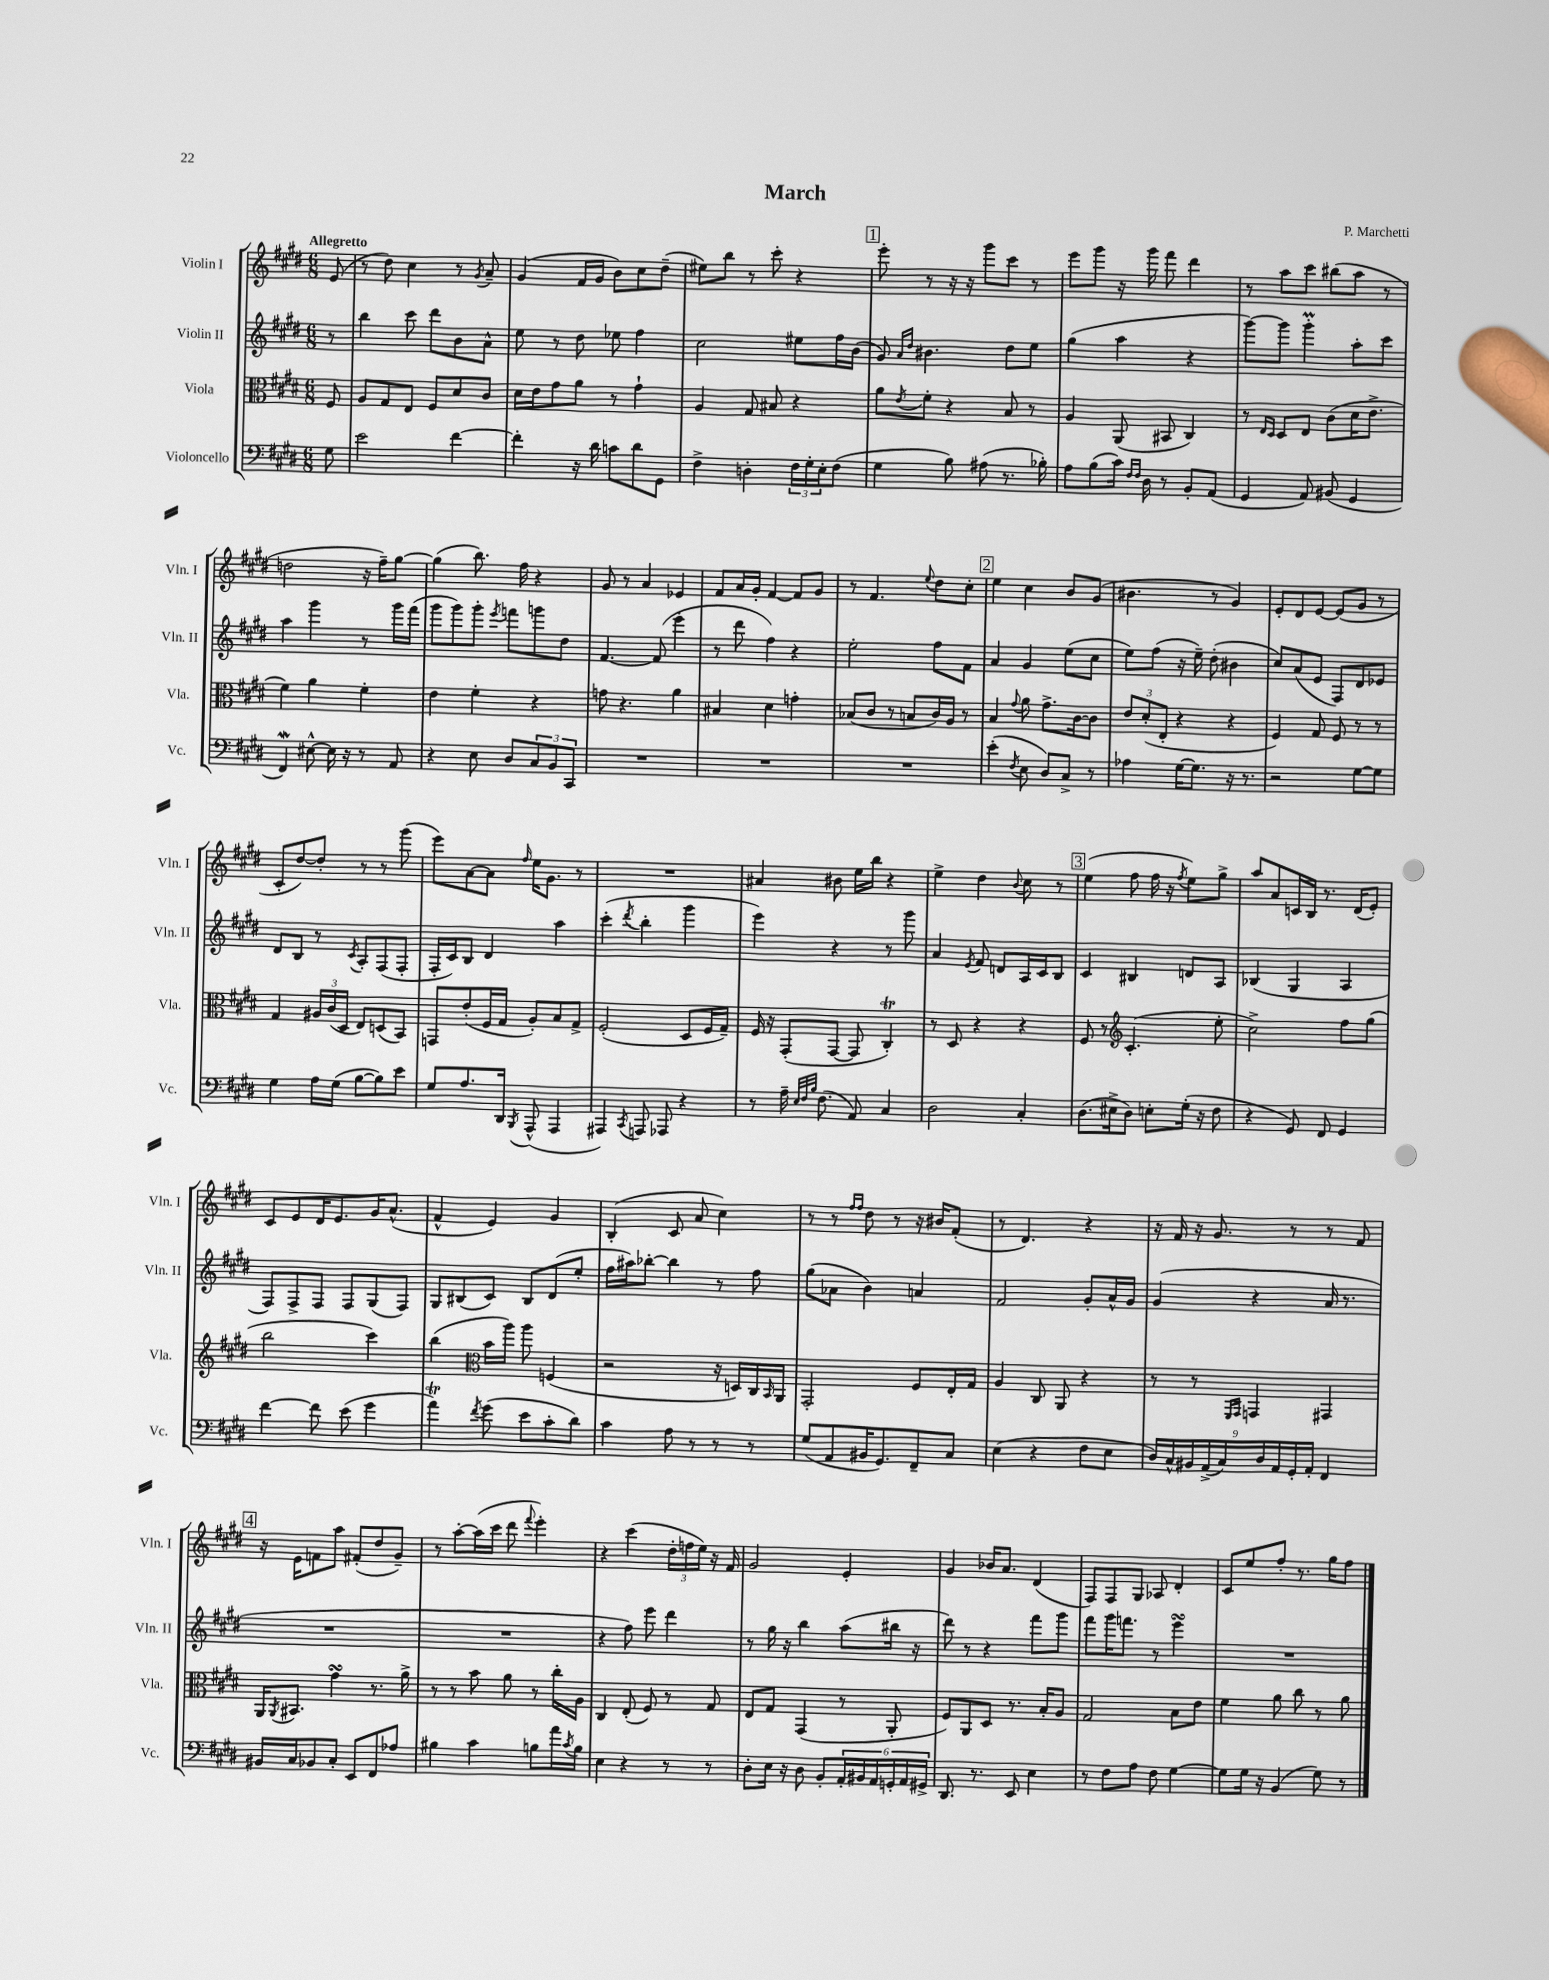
\header { title = "March" composer = "P. Marchetti" }
<<
\new StaffGroup <<
\new Staff = "s0" \with { instrumentName = "Violin I" shortInstrumentName = "Vln. I" } {
    \clef treble \key e \major \numericTimeSignature \time 6/8 \partial 8 \tempo "Allegretto"
    e'8( |
    r8 dis''8) cis''4 r8 \acciaccatura { gis'8 } a'8-- |
    gis'4( fis'16 gis'16 b'8) cis''8 dis''8--( |
    eis''8) b''8 r8 cis'''8-. r4 |
    \mark \markup { \box "1" } e'''8-. r8 r16 r16 gis'''8 cis'''8 r8 |
    e'''8 gis'''8 r16 gis'''16 fis'''8 dis'''4 |
    r8 a''8 cis'''8 bis''8( a''8 r8 |
    d''2 r16 fis''16--) gis''8~ |
    gis''4( b''8.) fis''16 r4 |
    gis'8 r8 a'4 ees'4 |
    fis'8 a'16 gis'16-. fis'4~ fis'8 gis'8 |
    r8 fis'4. \appoggiatura { e''8 } dis''8 cis''8-. |
    \mark \markup { \box "2" } e''4 cis''4 b'8 gis'8( |
    bis'4. r8 gis'4) |
    e'8-. dis'8 e'8~ e'8( gis'8 r8 |
    cis'8-. dis''8~) dis''8-. r8 r8 gis'''8( |
    e'''8) a'8~ a'8 \grace { fis''16 } e''16 gis'8. r8 |
    R2. |
    ais'4 bis'8 e''16 b''16 r4 |
    e''4-> dis''4 \appoggiatura { b'8 } cis''8 r8 |
    \mark \markup { \box "3" } e''4( fis''8 fis''16 r16 \acciaccatura { fis''8 } e''8) gis''8-> |
    a''8 a'8 c'16 b16 r8. dis'16( e'8-.) |
    cis'8 e'8 dis'16 e'8. gis'16 a'8.-^( |
    fis'4-^ e'4) gis'4 |
    b4-.( cis'8 a'8 cis''4) |
    r8 r8 \grace { fis''16 fis''16 } dis''8 r8 r16 bis'16 fis'8-.( |
    r8 dis'4.) r4 |
    r16 fis'16 r16 gis'8. r8 r8 fis'8 |
    \mark \markup { \box "4" } r16 e'16 f'8 a''8 fis'8-.( dis''8 gis'8--) |
    r8 a''8~-. a''16( cis'''16 dis'''8 \appoggiatura { fis'''8 } e'''4-.) |
    r4 cis'''4( \tuplet 3/2 { dis''16-. f''16 e''16) } r16 fis'16 |
    gis'2 e'4-. |
    gis'4 bes'16 a'8. dis'4( |
    fis8) fis8 gis8 aes8 dis'4-. |
    cis'8 e''8 fis''8-. r8. gis''16 fis''8 \bar "|." |
}
\new Staff = "s1" \with { instrumentName = "Violin II" shortInstrumentName = "Vln. II" } {
    \clef treble \key e \major \numericTimeSignature \time 6/8 \partial 8
    r8 |
    b''4 cis'''8 dis'''8 b'8 a'8-^ |
    e''8 r8 dis''8 ees''8 fis''4 |
    cis''2 eis''8 fis''16 b'16( |
    \mark \markup { \box "1" } gis'8) \grace { a'16 dis''16 } bis'4. dis''8 e''8 |
    gis''4( a''4 r4 |
    gis'''8~) gis'''8 gis'''4-.\prall a''8-. cis'''8 |
    a''4 gis'''4 r8 gis'''16 fis'''16( |
    gis'''8 gis'''8) gis'''8-. \acciaccatura { e'''8 } f'''8 g'''8 dis''8 |
    fis'4.~ fis'8( e'''4-. |
    r8 dis'''8 fis''4) r4 |
    e''2-. fis''8 fis'8 |
    \mark \markup { \box "2" } a'4 gis'4 e''8( cis''8 |
    e''8) fis''8( r16 e''16--) dis''8-.( bis'4 |
    cis''8) a'8( e'8 fis8) dis'8 ees'8 |
    dis'8 b8 r8 \acciaccatura { cis'8 } a8-. fis8( fis8-. |
    fis16-. cis'16) b8 dis'4 a''4 |
    cis'''4-.( \acciaccatura { dis'''8 } b''4-. gis'''4 |
    e'''4) r4 r8 gis'''8 |
    a'4 \acciaccatura { e'8 } fis'8 d'8 a16 cis'16 b8 |
    \mark \markup { \box "3" } cis'4 bis4 d'8 a8 |
    bes4( gis4 a4 |
    fis8) fis8-> fis8 fis8 gis8( fis8) |
    gis8 bis8( cis'8) bis8 dis'8( e''8-. |
    fis''16 ais''16) bes''8~-. bes''4 r8 fis''8 |
    gis''8( aes'8 b'4) a'4 |
    fis'2 gis'8-. a'16-^ gis'16 |
    gis'4( r4 a'16 r8. |
    \mark \markup { \box "4" } R2. |
    R2. |
    r4 fis''8) e'''8 dis'''4 |
    r8 gis''16 r16 b''4 a''8( bis''16 r16 |
    dis'''8) r8 r4 fis'''8 gis'''8 |
    fis'''8 gis'''16 f'''8. r8 e'''4\turn |
    R2. \bar "|." |
}
\new Staff = "s2" \with { instrumentName = "Viola" shortInstrumentName = "Vla." } {
    \clef alto \key e \major \numericTimeSignature \time 6/8 \partial 8
    fis8 |
    a8 gis8 e8 fis8 dis'8 cis'8 |
    dis'16 e'16 gis'8 a'8 r8 gis'4-! |
    a4 gis8 bis8 r4 |
    \mark \markup { \box "1" } a'8 \acciaccatura { e'8 } fis'8-. r4 b8 r8 |
    a4 a,8( bis,8 cis4) |
    r8 \grace { e16 dis16 } dis8 e8 cis'8( dis'16 e'8.-> |
    fis'4) a'4 fis'4-. |
    e'4 fis'4-. r4 |
    g'8 r4. a'4 |
    bis4 dis'4 g'4-. |
    bes8( cis'8 r8 b8 cis'16) a16 r8 |
    \mark \markup { \box "2" } b4 \appoggiatura { gis'8 } a'8 gis'8.-> cis'16~ cis'8 |
    \tuplet 3/2 { e'8 dis'8-.( e8-. } r4 r4 |
    fis4) gis8 fis8 r8 r8 |
    gis4 \tuplet 3/2 { ais16 cis'16( dis16 } e8) d8( b,8) |
    g,8 e'8-.( fis16 gis16 a8-.) b8 gis8-> |
    fis2-.( dis8 fis16 gis16--) |
    fis16 r16 gis,8-.( gis,8~ gis,8 cis4-.\trill) |
    r8 dis8 r4 r4 |
    \mark \markup { \box "3" } fis8 r8 \clef treble cis'4.-.( e''8-. |
    cis''2->) fis''8 gis''8( |
    b''2 cis'''4) |
    b''4( \clef alto b'16 a''16) a''8 f4( |
    r2 r16 d16) cis16 \grace { b,16 } a,16 |
    gis,2-. fis8 e16-. gis16 |
    a4 cis8 a,8 r4 |
    r8 r8 \grace { fis,16 gis,16 } g,4 gis,4 |
    \mark \markup { \box "4" } a,16 \acciaccatura { a,8 } bis,8. gis'4\turn r8. a'16-> |
    r8 r8 b'8 a'8 r8 cis''16-. a16 |
    cis4 e8-.( fis8) r8 gis8 |
    e8 gis8 gis,4( r8 a,8-. |
    fis8) a,8 dis8 r8. b16-. a8 |
    gis2 b8 e'8 |
    fis'4 a'8 cis''8 r8 a'8 \bar "|." |
}
\new Staff = "s3" \with { instrumentName = "Violoncello" shortInstrumentName = "Vc." } {
    \clef bass \key e \major \numericTimeSignature \time 6/8 \partial 8
    gis8 |
    e'2 fis'4~ |
    fis'4-. r16 dis'16 c'8 dis'8 gis,8 |
    fis4-> d4-. \tuplet 3/2 { fis16 gis16-. e16-. } fis8( |
    \mark \markup { \box "1" } gis4 b8) ais8( r8. bes16-.) |
    a8 b8( cis'16) \grace { fis16 fis16 } dis16 r8 b,8-. a,8( |
    gis,4 a,8) bis,8( gis,4 |
    fis,4\mordent) eis8~-^ eis16 r16 r8 a,8 |
    r4 e8 dis8 \tuplet 3/2 { cis8 b,8 cis,8 } |
    R2. |
    R2. |
    R2. |
    \mark \markup { \box "2" } e'4-.( \acciaccatura { fis8 } e8 dis8) cis8-> r8 |
    aes4 gis16~ gis8. r16 r8. |
    r2 gis8~ gis8 |
    gis4 a16 gis16( b8~ b8) e'8 |
    gis8 a8. dis,16 \acciaccatura { b,,8 } a,,8-^( a,,4 |
    ais,,4) \acciaccatura { cis,8 } a,,8 aes,,8 r4 |
    r8 a16-- \grace { e32 fis32 b32 } fis8.( a,8) cis4 |
    dis2 cis4-. |
    \mark \markup { \box "3" } dis8.( eis16-> dis8) e8-. gis16-.( r16 fis8 |
    r4 gis,8) fis,8 gis,4 |
    fis'4~ fis'8 e'8( gis'4 |
    a'4\trill) \acciaccatura { fis'8 } gis'8( e'8 cis'8-. dis'8) |
    cis'4 a8 r8 r8 r8 |
    gis8( a,8 bis,16 gis,8.) fis,8-- cis8 |
    e4( r4 fis8 e8 |
    \tuplet 9/8 { dis16) cis16-^ bis,16 a,16->( cis16) dis16 a,16 gis,16-. a,16-. } fis,4 |
    \mark \markup { \box "4" } bis,16 cis16 bes,8 cis8-. e,8 fis,8 aes8 |
    bis4 cis'4 b8 a'16 \acciaccatura { cis'8 } b16 |
    e4 r4 r8 r8 |
    dis8-. e16 r16 dis8 b,8-. \tuplet 6/4 { a,16-. bis,16 a,16 g,16-. a,16 gis,16-> } |
    dis,8. r8. e,8 e4 |
    r8 fis8 a8 fis8 gis4~ |
    gis8 gis16 r16 b,4( gis8) r8 \bar "|." |
}
>>
>>
\layout { \context { \Score \remove "Bar_number_engraver" } }
